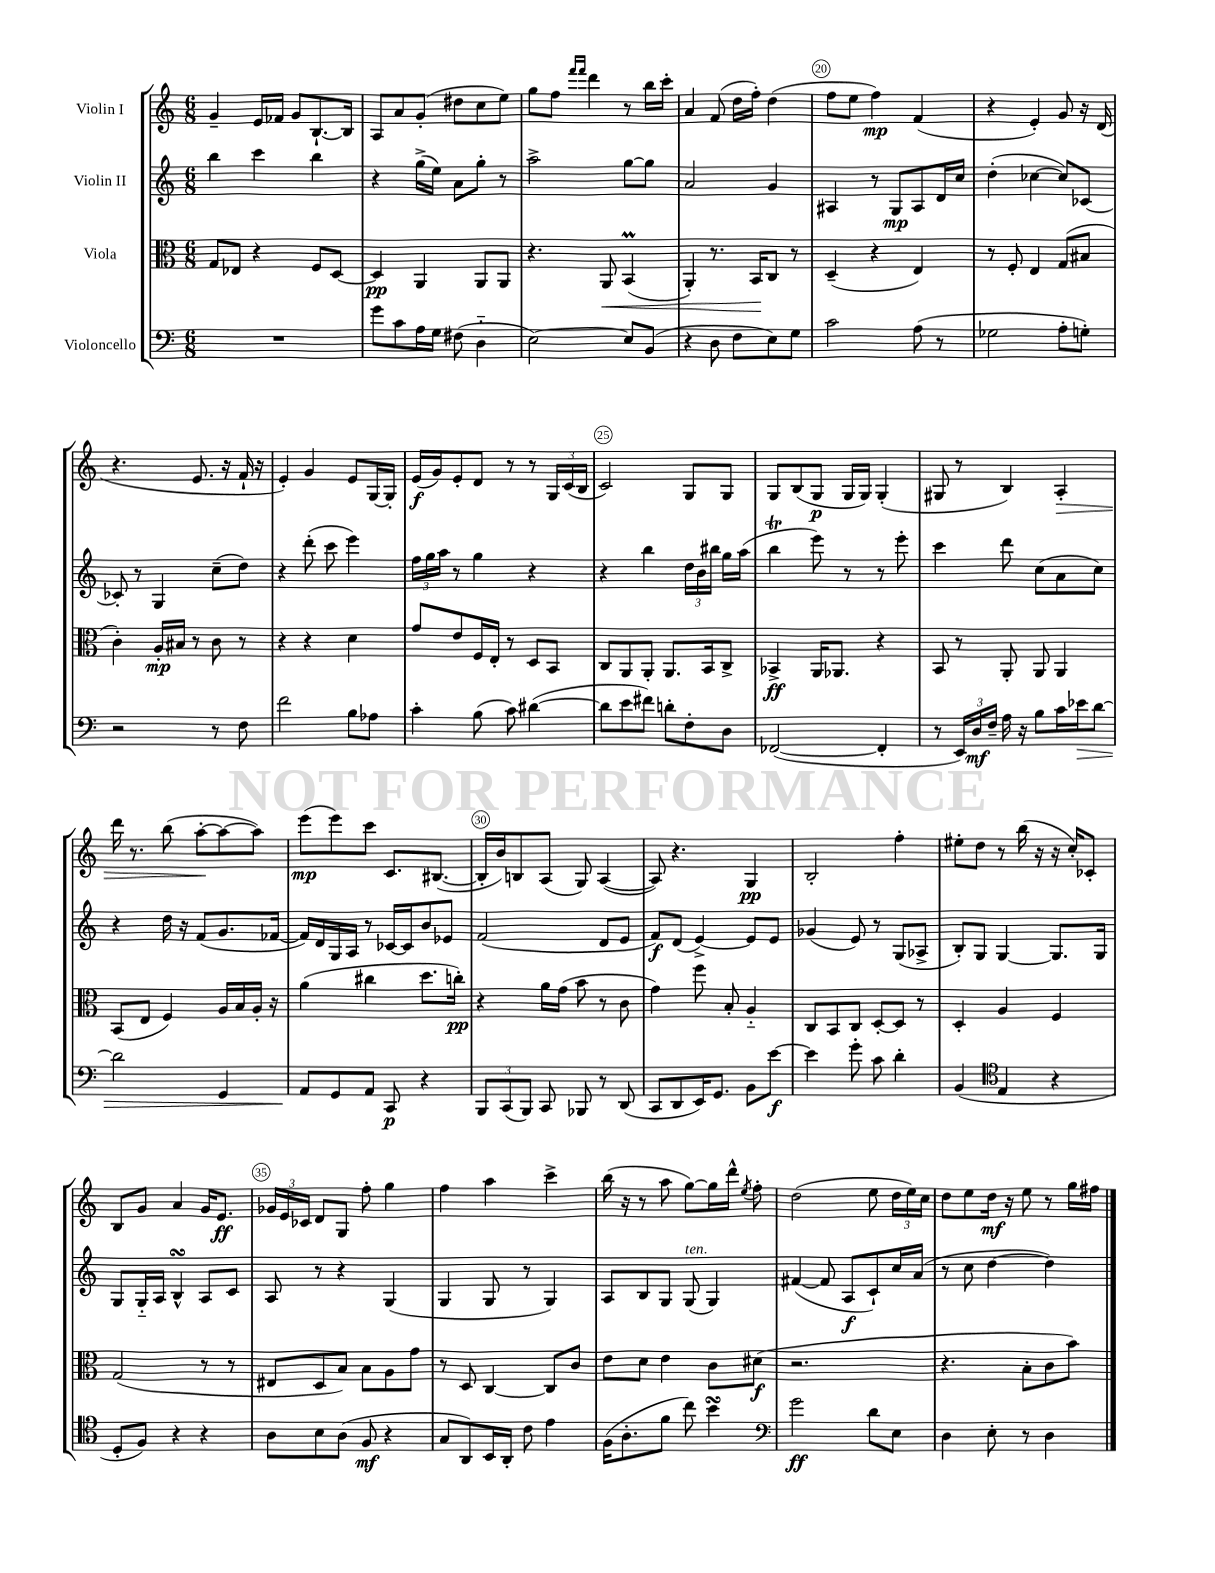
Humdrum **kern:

**kern	**kern	**kern	**kern
*staff4	*staff3	*staff2	*staff1
*clefF4	*clefC3	*clefG2	*clefG2
*k[]	*k[]	*k[]	*k[]
*M6/8	*M6/8	*M6/8	*M6/8
2.r	8G/L	4bb\	4g~/
.	8E-/J	.	.
.	4r	4ccc\	16e/LL
.	.	.	16f-/JJ
.	.	.	8g/L
.	8F/L	4bb\	[8.B`/
.	[8D/J	.	.
.	.	.	16B/]Jk
=	=	=	=
8g\L	4D/]	4r	8A/L
8c\	.	.	8a/
16A\L	4AA/	(16gg^\LL	(8g'/J
16G\JJ	.	16ee\JJ)	.
(8F#\	.	8a\L	8dd#\L
4D'~\	8AA/L	8gg'\J	8cc\
.	8AA/J	8r	8ee\J)
=	=	=	=
[2E\)	4.r	2aa^\	8gg\L
.	.	.	8ff\J
.	.	.	16qqfff/LL
.	.	.	16qqfff/JJ
.	.	.	4ddd\
.	8AA/	.	.
8E/]L	(4BB/	[8gg\L	8r
(8BB/J	.	8gg\]J	16bb\LL
.	.	.	16ccc'\JJ
=	=	=	=
4r	4AA'/)	2a/	4a/
8D\	8.r	.	(8f/
8F\L	.	.	16dd\LL
.	16BB/LK	.	16ff'\JJ)
8E\)	8C/J	4g/	(4dd\
8G\J	8r	.	.
=	=	=	=
2c\	(4D~/	4A#/	8ff\L
.	.	.	8ee\J
.	4r	8r	4ff\)
.	.	8G/L	.
(8A\	4E/)	8A#/	(4f/
8r	.	16d/L	.
.	.	16cc/JJ	.
=	=	=	=
2G-\	8r	(4dd'\	4r
.	8F'/	.	.
.	4E/	[4cc-\	4e'/)
8A'\L	(8G/L	8cc-/]L)	8g/
8G'\J)	8B#/J	[8c-/J	16r
.	.	.	(16d/
=	=	=	=
2r	4c'\)	8c-'/]	4.r
.	.	8r	.
.	16A'/LL	4G/	.
.	16B#/JJ	.	.
.	8r	.	8.e/
8r	8c\	(8cc~\L	.
.	.	.	16r
8F\	8r	8dd\J)	16f`/
.	.	.	16r
=	=	=	=
2f\	4r	4r	4e'/)
.	4r	(8ddd'\	4g/
.	.	8ccc\	.
8B\L	4d\	4eee\)	8e/L
8A-\J	.	.	[16G/L
.	.	.	16G'/]JJ
=	=	=	=
4c'\	8g/L	24ff\LL	(16e/LL
.	.	24gg\	.
.	.	.	16g/J)
.	.	24aa\JJ	.
.	8e/	8r	8e'/
(8B\	16F/L	4gg\	8d/J
.	16E'/JJ	.	.
8c\)	8r	.	8r
([4d#\	8D/L	4r	8r
.	8BB/J	.	24G/LL
.	.	.	(24c/
.	.	.	24B/JJ
=	=	=	=
8d#\]L	8C/L	4r	2c/)
8e\	8AA/	.	.
8f#\J)	8AA'/J	4bb\	.
8d'\L	8.AA/L	.	.
8F'\	.	24dd\LL	8G/L
.	.	24b\	.
.	16BB/k	.	.
.	.	24bb#\JJ	.
8D\J	8C^/J	16gg\LL	8G/J
.	.	(16aa\JJ	.
=	=	=	=
([2FF-/	4BB-^/	4bb\	8G/L
.	.	.	(8B/
.	16AA/LK	8eee\)	8G/J
.	8.AA-/J	.	.
.	.	8r	16G/LL
.	.	.	16G/JJ)
4FF-'/]	4r	8r	(4G'/
.	.	8eee'\	.
=	=	=	=
8r	8BB/	4ccc\	8G#/
24EE/LL)	8r	.	8r
24D/	.	.	.
24F~/JJ	.	.	.
16A\	8AA'/	8ddd\	4B/)
16r	.	.	.
8B\L	8AA/	(8cc\L	.
16c\L	4AA/	8a\	4A'/
16e-\J	.	.	.
[8d\J	.	8cc\J)	.
=	=	=	=
2d\]	(8BB/L	4r	16ddd\
.	.	.	8.r
.	8E/J	.	.
.	4F/)	16dd\	(8bb\
.	.	16r	.
.	.	(8f/L	[8aa'\L
4GG/	16A/LL	8.g/	8aa\_
.	16B/	.	.
.	16A'/JJ	.	8aa\]J)
.	16r	[16f-/Jk	.
=	=	=	=
8AA/L	(4a\	16f-/]LL)	(8eee\L
.	.	16d/	.
8GG/	.	16G/	8eee\)
.	.	16A/JJ	.
8AA/J	4cc#\	8r	8ccc\J
8CC/	.	[16c-/LL	8.c/L
.	.	16c-/]J	.
4r	8.dd\L	8b/	.
.	.	.	([8.B#/J
.	.	8e-/J	.
.	16cc'\Jk)	.	.
=	=	=	=
12BBB/L	4r	(2f/	16B#'/]LL
.	.	.	16b/J)
(12CC/	.	.	.
.	.	.	8B/
12BBB/J)	.	.	.
8CC/	16a\LL	.	(8A/J
.	(16g\JJ	.	.
8BBB-/	8b\	.	8G/)
8r	8r	8d/L	([4A/
(8DD/	8c\	8e/J	.
=	=	=	=
8CC/L	4g\)	8f/L)	8A/])
8DD/	.	(8d/J	4.r
16EE/K)	8ff\	[4e^/)	.
8.GG/J	.	.	.
.	8B'/	.	.
8BB\L	4A'~/	8e/]L	4G/
[8e\J	.	8e/J	.
=	=	=	=
4e\]	8C/L	(4g-/	2B'/
.	8BB/	.	.
8g'\	8C/J	8e/)	.
8c\	[8D'/L	8r	.
4d'\	8D/]J	(8G/L	4ff'\
.	8r	8A-^/J	.
=	=	=	=
(4BB/	4D'/	8B'/L)	8ee#'\L
.	.	8G/J	8dd\J
*clefC4	*	*	*
4E/	4A/	[4G/	8r
.	.	.	(16bb\
.	.	.	16r
4r	4F/	8.G/]L	16r
.	.	.	16cc'/LK)
.	.	.	8c-'/J
.	.	16G/Jk	.
=	=	=	=
8D'/L	(2G/	8G/L	8B/L
8F/J)	.	16G'~/L	8g/J
.	.	16A/JJ	.
4r	.	4B^^/	4a/
4r	8r	8A/L	16g/LK
.	.	.	8.e/J
.	8r	8c/J	.
=	=	=	=
8A\L	8E#/L	8A/	24g-/LL
.	.	.	24e/
.	.	.	24c-/JJ
8B\	8D/	8r	8d/L
(8A\J	8B/J)	4r	8G/J
8F/	8B\L	.	8ff'\
4r	8A\	(4G/	4gg\
.	8g\J	.	.
=	=	=	=
8G/L	8r	4G/	4ff\
8AA/)	8D/	.	.
16BB/L	[4C/	8G/	4aa\
16AA'/JJ	.	.	.
8c\	.	8r	.
4e\	8C/]L	4G/)	4ccc^\
.	8c/J	.	.
=	=	=	=
(16F\LK	8e\L	8A/L	(16bb\
8.A'\	.	.	16r
.	8d\J	8B/	8r
8f\J	4e\	8G/J	8aa\
8cc\)	.	(8G/	[8gg\L)
4b\	8c\L	4G/)	16gg\]L
.	.	.	16ddd^^\JJ
.	.	.	8qee/
.	(8d#\J	.	8ff'\
=	=	=	=
*clefF4	*	*	*
2g\	2.r	([4f#/	(2dd\
.	.	8f#/]	.
.	.	8A/L	.
8d\L	.	8c`/)	8ee\
8E\J	.	16cc/L	24dd\LL
.	.	.	24ee\)
.	.	(16a/JJ	.
.	.	.	24cc\JJ
=	=	=	=
4D\	4.r	8r	8dd\L
.	.	8cc\	8ee\
8E'\	.	[4dd\	16dd\Jk
.	.	.	16r
8r	8B'\L	.	8ee\
4D\	8c\	4dd\])	8r
.	8b\J)	.	16gg\LL
.	.	.	16ff#\JJ
==	==	==	==
*-	*-	*-	*-
